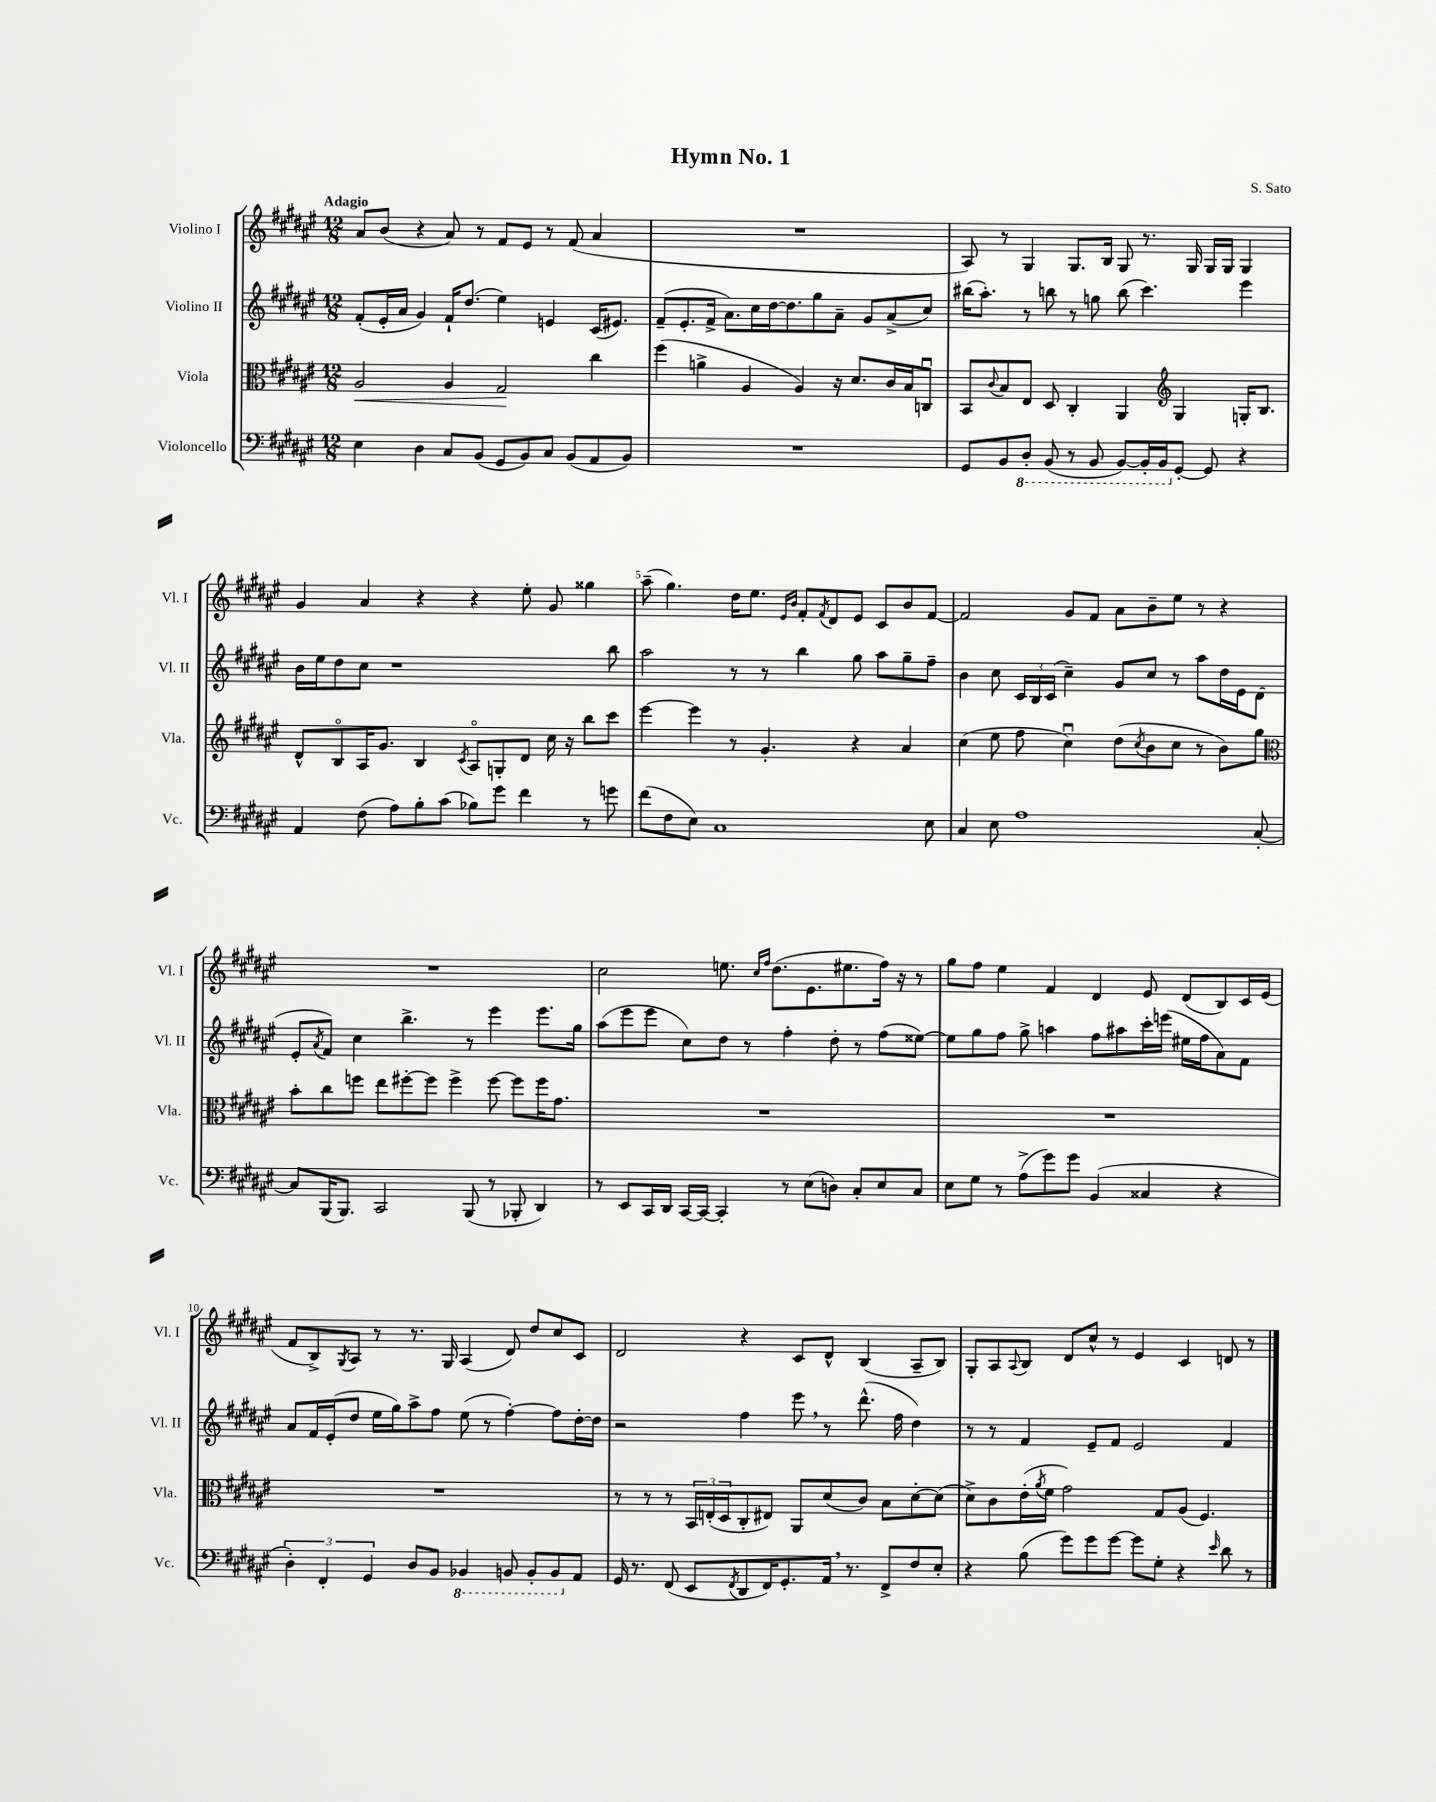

**kern	**kern	**kern	**kern
*staff4	*staff3	*staff2	*staff1
*clefF4	*clefC3	*clefG2	*clefG2
*k[f#c#g#d#a#e#]	*k[f#c#g#d#a#e#]	*k[f#c#g#d#a#e#]	*k[f#c#g#d#a#e#]
*M12/8	*M12/8	*M12/8	*M12/8
4E#	2A#	(8f#'	8a#
.	.	16e#'	(8b
.	.	16a#	.
4D#	.	4g#)	4r
8C#	4A#	16f#`	8a#)
.	.	(8.dd#	.
(8BB	.	.	8r
8GG#	2G#	4ee#)	8f#
8BB)	.	.	8e#
8C#	.	4e	8r
(8BB	.	.	(8f#
8AA#	4cc#	(16c#	4a#
.	.	8.e#)	.
8BB)	.	.	.
=	=	=	=
1.r	(4ff#	(8f#~	1.r
.	.	8.e#'	.
.	4a^	.	.
.	.	16f#^	.
.	.	8.a#)	.
.	4A#	.	.
.	.	16cc#	.
.	.	[16dd#	.
.	.	8.dd#]	.
.	4A#)	.	.
.	.	8gg#	.
.	16r	8a#~	.
.	8.d#	.	.
.	.	8g#	.
.	16c#	(8a#^	.
.	16B	.	.
.	8Cu	8cc#)	.
=	=	=	=
8GG#	8BB	(16bb#	8A#)
.	.	8.aa#')	.
.	8qqc#	.	.
8BB	8B	.	8r
8DD#'	8E#	8r	4G#
(8BBB	8D#	8bb	.
8r	4C#'	8r	8.G#
8BBB	.	8gg	.
.	.	.	16B
[8BBB)	4AA#	(8bb	8G#
16BBB']	.	4.ccc#)	8.r
16BBB	.	.	.
*	*clefG2	*	*
[8GG#'	4G#	.	.
.	.	.	16G#
8GG#]	.	.	16G#
.	.	.	16G#
4r	16G'	4eee#	4G#
.	8.B	.	.
=	=	=	=
4AA#	8d#^^	16b	4g#
.	.	16ee#	.
.	8Bo	8dd#	.
(8F#	16A#	8cc#	4a#
.	8.g#	.	.
8A#)	.	1r	.
8B'	4B	.	4r
(8c#	.	.	.
.	8qc#	.	.
8B-)	8A#o	.	4r
8g#	8G'	.	.
4f#	8d#	.	8ee#'
.	16cc#	.	8g#
.	16r	.	.
8r	8bb	.	4gg##
8g	8ccc#	8bb	.
=	=	=	=
(8f#	[4eee#	2aa#	(8aa#~
8F#	.	.	4.gg#)
8E#)	4eee#]	.	.
1C#	.	.	.
.	8r	8r	16dd#
.	.	.	8.ee#
.	4.g#'	8r	.
.	.	.	16qqe#
.	.	.	16qqb
.	.	4bb	8f#'
.	.	.	8qf#
.	.	.	8d#
.	4r	8gg#	8e#
.	.	8aa#	8c#
.	4a#	8gg#~	8b
8E#	.	8ff#~	[8f#
=	=	=	=
4C#	(4cc#	4b	2f#]
8E#	8ee#	8cc#	.
1A#	8ff#	24c#	.
.	.	24B	.
.	.	(24c#	.
.	4cc#u)	4cc#~)	8g#
.	.	.	8f#
.	(8dd#	8g#	8a#
.	8qcc#	.	.
.	8b	8cc#	8b~
.	8cc#	8r	8ee#
.	8r	8aa#	8r
.	8b)	16dd#	4r
.	.	16e#	.
[8C#'	8gg#	(8d#	.
=	=	=	=
*	*clefC3	*	*
8C#]	8b'	8e#'	1.r
.	.	8qa#	.
(16BBB	8cc#	8f#)	.
8.BBB)	.	.	.
.	8ff	4cc#	.
2CC#	8ee#	.	.
.	[8ff#'	4.bb^	.
.	8ff#]	.	.
.	4ff#^	.	.
(8BBB	.	8r	.
8r	[8ff#	4eee#	.
8BBB-'	8ff#]	.	.
4DD#)	16ff#	8.eee#	.
.	8.g#	.	.
.	.	16gg#	.
=	=	=	=
8r	1.r	(8aa#	2cc#
8EE#	.	8eee#	.
16CC#	.	8eee#	.
16DD#	.	.	.
[16CC#	.	8cc#)	.
16CC#_	.	.	.
4CC#']	.	8dd#	8.ee
.	.	8r	.
.	.	.	16qqcc#
.	.	.	16qqff#
.	.	.	(8.dd#
8r	.	4ff#'	.
(8E#	.	.	8.e#
8D)	.	8dd#'	.
.	.	.	8.ee#
8C#'	.	8r	.
8E#	.	(8ff#	16ff#)
.	.	.	16r
8C#	.	[8ee##)	8r
=	=	=	=
8E#	1.r	8ee##]	8gg#
8G#	.	8gg#	8ff#
8r	.	8ff#	4ee#
(8A#^	.	8gg#^	.
8g#)	.	4aa	4f#
8g#	.	.	.
(4BB	.	8ff#	4d#
.	.	8aa#	.
4C##	.	16ccc#'	8e#
.	.	(16eee	.
.	.	16ee#	(8d#
.	.	16ff#	.
4r	.	8a#)	8B)
.	.	8f#	16c#
.	.	.	(16e#
=	=	=	=
6D#')	1.r	8a#	8f#
.	.	16f#	8B^)
6FF#'	.	.	.
.	.	(16e#'	.
.	.	.	8qG#
.	.	8dd#	8A#
6GG#	.	.	.
.	.	16ee#	8r
.	.	16gg#)	.
8D#	.	8aa#^	8.r
8BB	.	8ff#	.
.	.	.	16G#
4BBB-	.	(8ee#	(4A#
.	.	8r	.
8BBB	.	[4ff#')	8d#)
8BBB'	.	.	8dd#
8BBB	.	8ff#]	8cc#
8AA#	.	[16dd#'	8c#
.	.	16dd#]	.
=	=	=	=
16GG#	8r	2r	2d#
8.r	.	.	.
.	8r	.	.
(8FF#	8r	.	.
8EE#	24BB	.	.
.	(24E'	.	.
.	24D#	.	.
8qFF#	.	.	.
8DD#	8C#'	4ff#	4r
16FF#)	8E#)	.	.
8.GG#'	.	.	.
.	8AA#	8eee#	8c#
16AA#	(8d#	8r	8d#^^
8.r	.	.	.
.	8c#)	(8.ddd#^^	(4B
8FF#^	8B	.	.
.	.	16ff#	.
8F#	[8d#'	4dd#)	8A#~
8E#'	(8d#]	.	8B)
=	=	=	=
4r	8d#^)	8r	8G#'
.	8c#	8r	8A#
.	.	.	8qqA#
(8B	(16e#'	4f#	8B
.	8qa#	.	.
.	16f#	.	.
8g#)	2g#)	.	8d#
8g#	.	8e#~	8cc#^^
[8g#	.	8f#	8r
8g#]	.	2e#	4e#
8G#'	8G#	.	.
4r	(8A#	.	4c#
.	4.F#)	.	.
16qqe#	.	.	.
8d#	.	4f#	8d
8r	.	.	8r
==	==	==	==
*-	*-	*-	*-
